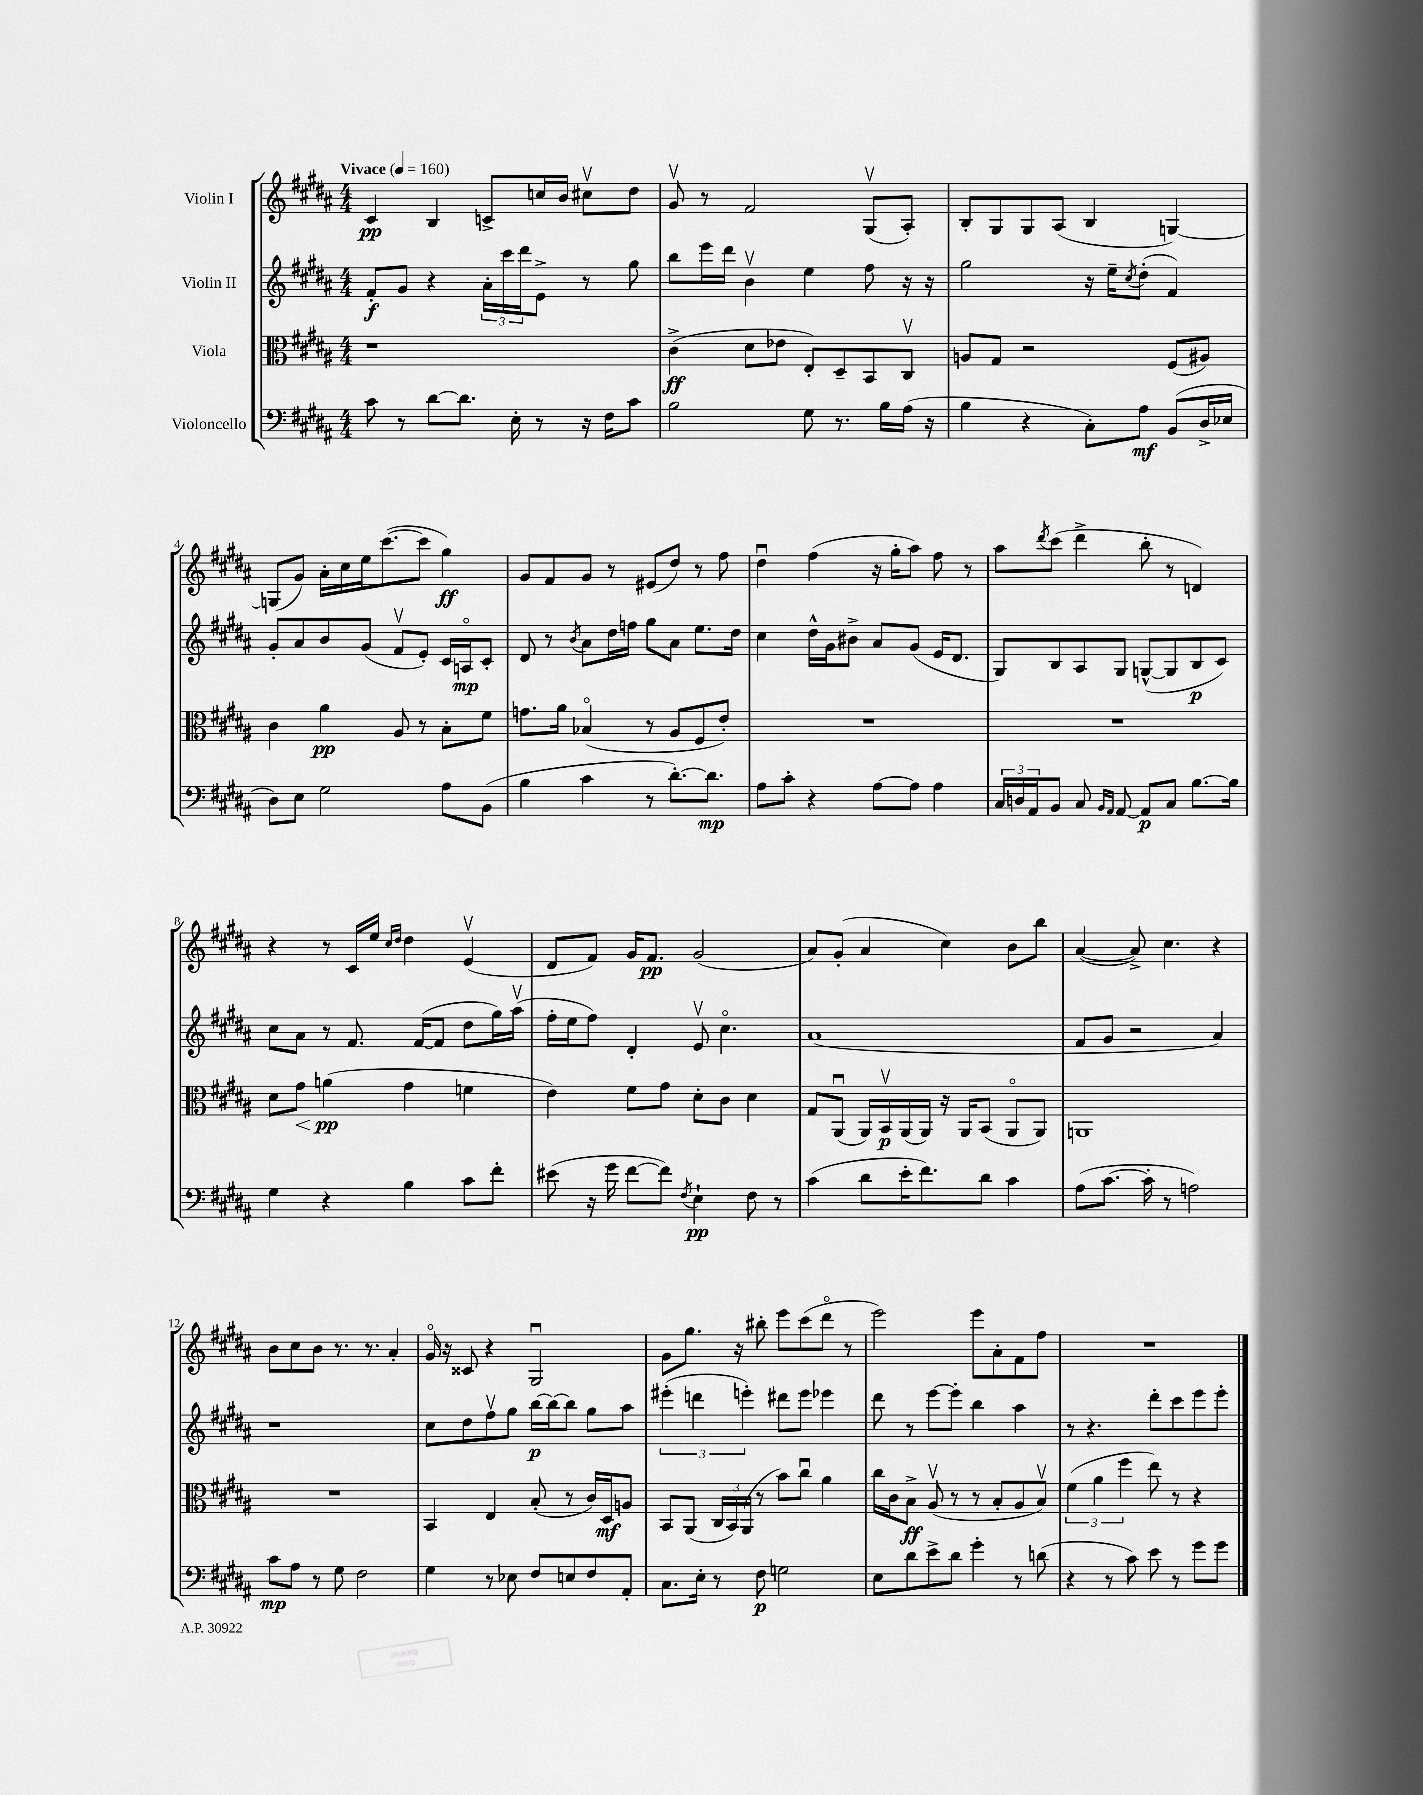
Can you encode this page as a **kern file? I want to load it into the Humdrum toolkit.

**kern	**dynam	**kern	**dynam	**kern	**dynam	**kern	**dynam
*part4	*part4	*part3	*part3	*part2	*part2	*part1	*part1
*staff4	*staff4	*staff3	*staff3	*staff2	*staff2	*staff1	*staff1
*I"Violoncello	*	*I"Viola	*	*I"Violin II	*	*I"Violin I	*
*clefF4	*	*clefC3	*	*clefG2	*	*clefG2	*
*k[f#c#g#d#a#]	*	*k[f#c#g#d#a#]	*	*k[f#c#g#d#a#]	*	*k[f#c#g#d#a#]	*
*M4/4	*	*M4/4	*	*M4/4	*	*M4/4	*
*MM160	*	*MM160	*	*MM160	*	*MM160	*
=1	=1	=1	=1	=1	=1	=1	=1
!	!	!	!	!	!	!LO:TX:a:B:t=Vivace	!
8c#\	.	1r	.	8f#'/L	f	4c#/	pp
8r	.	.	.	8g#/J	.	.	.
[8d#\L	.	.	.	4r	.	4B/	.
8.d#\J]	.	.	.	.	.	.	.
.	.	.	.	24a#'\LL	.	8cn^/L	.
.	.	.	.	24ccc#\	.	.	.
16E'\	.	.	.	.	.	.	.
.	.	.	.	24ddd#\J	.	.	.
8r	.	.	.	8e^\J	.	16ccn/L	.
.	.	.	.	.	.	16b/JJ	.
16r	.	.	.	8r	.	8cc#Xv\L	.
16F#\KL	.	.	.	.	.	.	.
8c#\J	.	.	.	8gg#\	.	8dd#\J	.
=2	=2	=2	=2	=2	=2	=2	=2
2B\	.	(4c#^\	ff	8bb\L	.	8g#v/	.
.	.	.	.	16eee\L	.	8r	.
.	.	.	.	16ddd#\JJ	.	.	.
.	.	8d#\L	.	4bv\	.	2f#/	.
.	.	8e-X\J	.	.	.	.	.
8G#\	.	8E'/L)	.	4ee\	.	.	.
8.r	.	8D#~/	.	.	.	.	.
.	.	8BB/	.	8ff#\	.	(8G#v/L	.
16B\LL	.	.	.	.	.	.	.
(16A#\JJ	.	8C#v/J	.	16r	.	8A#'/J)	.
16r	.	.	.	16r	.	.	.
=3	=3	=3	=3	=3	=3	=3	=3
4B\	.	8An/L	.	2gg#\	.	8B'/L	.
.	.	8G#/J	.	.	.	8G#/	.
4r	.	2r	.	.	.	8G#/	.
.	.	.	.	.	.	(8A#/J	.
8C#'\L)	.	.	.	16r	.	4B/	.
.	.	.	.	16ee~\KL	.	.	.
.	.	.	.	8qcc#/	.	.	.
8A#\J	mf	.	.	(8dd#'\J	.	.	.
(8BB/L	.	(8F#/L	.	4f#/)	.	[4Gn/)	.
16D#^/L	.	8A#X/J)	.	.	.	.	.
16E-X/JJ	.	.	.	.	.	.	.
!!LO:LB:g=z
=4	=4	=4	=4	=4	=4	=4	=4
8D#\L)	.	4c#\	.	8g#'/L	.	(8Gn/L]	.
8E\J	.	.	.	8a#/	.	8g#/J)	.
2G#\	.	4a#\	pp	8b/	.	16a#'\LL	.
.	.	.	.	.	.	16cc#\	.
.	.	.	.	(8g#/J	.	16ee\J	.
.	.	.	.	.	.	([8.ccc#\	.
.	.	8A#/	.	8f#v/L	.	.	.
.	.	8r	.	8e'/J)	.	8ccc#\J]	.
8A#\L	.	8B'\L	.	16c#/LL	.	4gg#\)	ff
.	.	.	.	16An/J	mp	.	.
(8BB\J	.	8f#\J	.	8c#'/J	.	.	.
=5	=5	=5	=5	=5	=5	=5	=5
4B\	.	8.gn\L	.	8d#/	.	8g#/L	.
.	.	.	.	8r	.	8f#/	.
.	.	16a#\Jk	.	.	.	.	.
.	.	.	.	8qb/	.	.	.
4c#\	.	(4B-X/	.	8a#\L	.	8g#/J	.
.	.	.	.	16dd#\L	.	8r	.
.	.	.	.	16ffn\JJ	.	.	.
8r	.	8r	.	8gg#\L	.	(8e#X/L	.
[8.d#'\L)	.	8A#/L	.	8a#\J	.	8dd#/J)	.
.	.	8F#/	.	8.ee\L	.	8r	.
8.d#\J]	mp	.	.	.	.	.	.
.	.	8e'/J)	.	.	.	8ff#\	.
.	.	.	.	16dd#\Jk	.	.	.
=6	=6	=6	=6	=6	=6	=6	=6
8A#\L	.	1r	.	4cc#\	.	4dd#u\	.
8c#'\J	.	.	.	.	.	.	.
4r	.	.	.	16dd#^^\LL	.	(4ff#\	.
.	.	.	.	16g#\J	.	.	.
.	.	.	.	8b#X^\J	.	.	.
[8A#\L	.	.	.	8a#/L	.	16r	.
.	.	.	.	.	.	16gg#'\KL	.
8A#\J]	.	.	.	(8g#/J	.	8aa#\J)	.
4A#\	.	.	.	16e/KL	.	8ff#\	.
.	.	.	.	8.d#/J	.	.	.
.	.	.	.	.	.	8r	.
=7	=7	=7	=7	=7	=7	=7	=7
24C#/LL	.	1r	.	8G#/L)	.	8aa#\L	.
24Dn/	.	.	.	.	.	.	.
24AA#/J	.	.	.	.	.	.	.
.	.	.	.	.	.	8qddd#/	.
8BB/J	.	.	.	8B/	.	(8ccc#\J	.
8C#/	.	.	.	8A#/	.	4ddd#^\	.
16qqBB/LL	.	.	.	.	.	.	.
16qqAA#/JJ	.	.	.	.	.	.	.
[8AA#/	.	.	.	8G#/J	.	.	.
8AA#/L]	p	.	.	([8Gn^^/L	.	8bb'\	.
8C#/J	.	.	.	8G/]	.	8r	.
[8.B\L	.	.	.	8B/	p	4dn/)	.
.	.	.	.	8c#/J)	.	.	.
16B\Jk]	.	.	.	.	.	.	.
!!LO:LB:g=z
=8	=8	=8	=8	=8	=8	=8	=8
4G#\	.	8d#\L	.	8cc#\L	.	4r	.
!	!	!	!LO:HP:b	!	!	!	!
.	.	8g#\J	<	8a#\J	.	.	.
4r	.	(4an\	pp	8r	.	8r	.
.	.	.	.	8.f#/	.	16c#/LL	.
.	.	.	.	.	.	16ee/JJ	.
.	.	.	.	.	.	16qqcc#/LL	.
.	.	.	.	.	.	16qqdd#/JJ	.
4B\	.	4g#\	[	.	.	4dd#\	.
.	.	.	.	([16f#/KL	.	.	.
.	.	.	.	8f#/J]	.	.	.
8c#\L	.	4fn\	.	8dd#\L	.	(4ev/	.
8f#'\J	.	.	.	16gg#\L)	.	.	.
.	.	.	.	(16aa#v\JJ	.	.	.
=9	=9	=9	=9	=9	=9	=9	=9
(8e#X\	.	4e\)	.	16ff#'\LL	.	8d#/L	.
.	.	.	.	16ee\J	.	.	.
16r	.	.	.	8ff#\J)	.	8f#/J)	.
16g#\	.	.	.	.	.	.	.
[8f#\L	.	8f#\L	.	4d#'/	.	16g#/KL	.
.	.	.	.	.	.	8.f#/J	pp
8f#\J])	.	8g#\J	.	.	.	.	.
8qF#/	.	.	.	.	.	.	.
4E`\	pp	8d#'\L	.	8ev/	.	(2g#/	.
.	.	8c#\J	.	4.cc#\	.	.	.
8F#\	.	4d#\	.	.	.	.	.
8r	.	.	.	.	.	.	.
=10	=10	=10	=10	=10	=10	=10	=10
(4c#\	.	8G#/L	.	(1a#	.	8a#/L)	.
.	.	(8AA#u/J	.	.	.	(8g#'/J	.
8d#\L	.	16AA#/LL)	.	.	.	4a#/	.
.	.	16BBv/	p	.	.	.	.
16e'\K	.	(16AA#/	.	.	.	.	.
8.f#\)	.	16AA#/JJ)	.	.	.	.	.
.	.	16r	.	.	.	4cc#\)	.
.	.	16AA#/KL	.	.	.	.	.
8d#\J	.	(8BB/J	.	.	.	.	.
4c#\	.	8AA#/L	.	.	.	8b\L	.
.	.	8AA#/J)	.	.	.	8bb\J	.
=11	=11	=11	=11	=11	=11	=11	=11
(8A#\L	.	1AAn	.	8f#/L	.	([4a#/	.
[8.c#\J	.	.	.	8g#/J	.	.	.
.	.	.	.	2r	.	8a#^/])	.
16c#'\]	.	.	.	.	.	.	.
8r	.	.	.	.	.	4.cc#\	.
2An\)	.	.	.	.	.	.	.
.	.	.	.	4a#/)	.	4r	.
!!LO:LB:g=z
=12	=12	=12	=12	=12	=12	=12	=12
8c#\L	mp	1r	.	1r	.	8b\L	.
8A#\J	.	.	.	.	.	8cc#\	.
8r	.	.	.	.	.	8b\J	.
8G#\	.	.	.	.	.	8.r	.
2F#\	.	.	.	.	.	.	.
.	.	.	.	.	.	8.r	.
.	.	.	.	.	.	4a#'/	.
=13	=13	=13	=13	=13	=13	=13	=13
4G#\	.	4BB/	.	8cc#\L	.	16g#/	.
.	.	.	.	.	.	16r	.
.	.	.	.	8dd#\	.	8c##X/	.
8r	.	4E/	.	8ff#v\	.	4r	.
8E-X\	.	.	.	8gg#\J	.	.	.
8F#/L	.	(8B'/	.	[16bb\LL	p	2G#u/	.
.	.	.	.	16bb\J_	.	.	.
8En/	.	8r	.	8bb\J]	.	.	.
8F#/	.	16c#/LL)	.	8gg#\L	.	.	.
.	.	16D#/J	mf	.	.	.	.
8AA#'/J	.	8An/J	.	8aa#\J	.	.	.
=14	=14	=14	=14	=14	=14	=14	=14
8.C#\L	.	8BB/L	.	(6eee#X'\	.	8g#\L	.
.	.	(8AA#/J	.	.	.	8.gg#\J	.
.	.	.	.	6dddn\	.	.	.
16E'\Jk	.	.	.	.	.	.	.
8r	.	24C#/LL	.	.	.	.	.
.	.	24BB/)	.	.	.	.	.
.	.	.	.	.	.	16r	.
.	.	(24AA#/JJ	.	6eeen'\)	.	.	.
8F#\	p	8r	.	.	.	8bb#X'\	.
2Gn\	.	8b\L)	.	8ddd#X\L	.	8eee\L	.
.	.	8cc#u\J	.	8eee\J	.	(8ccc#\	.
.	.	4a#\	.	4eee-X\	.	8ddd#\J	.
.	.	.	.	.	.	8r	.
=15	=15	=15	=15	=15	=15	=15	=15
8E\L	.	16cc#\LL	.	8ddd#\	.	2eee\)	.
.	.	16c#\J	.	.	.	.	.
8d#\	.	8B^\J	ff	8r	.	.	.
8e^\	.	(8A#v/	.	[8eee\L	.	.	.
8d#\J	.	8r	.	8eee'\J]	.	.	.
4g#'\	.	8r	.	4bb\	.	8eee\L	.
.	.	8B'/L	.	.	.	8a#'\	.
8r	.	8A#/	.	4aa#\	.	8f#\	.
(8dn\	.	8Bv/J)	.	.	.	8ff#\J	.
=16	=16	=16	=16	=16	=16	=16	=16
4r	.	(6f#\	.	8r	.	1r	.
.	.	.	.	4.r	.	.	.
.	.	6a#\	.	.	.	.	.
8r	.	.	.	.	.	.	.
.	.	6ff#\	.	.	.	.	.
8c#\)	.	.	.	.	.	.	.
8e\	.	8ee\)	.	8ddd#'\L	.	.	.
8r	.	8r	.	8ccc#\	.	.	.
8g#\L	.	4r	.	8eee\	.	.	.
8g#\J	.	.	.	8eee'\J	.	.	.
==	==	==	==	==	==	==	==
*-	*-	*-	*-	*-	*-	*-	*-
